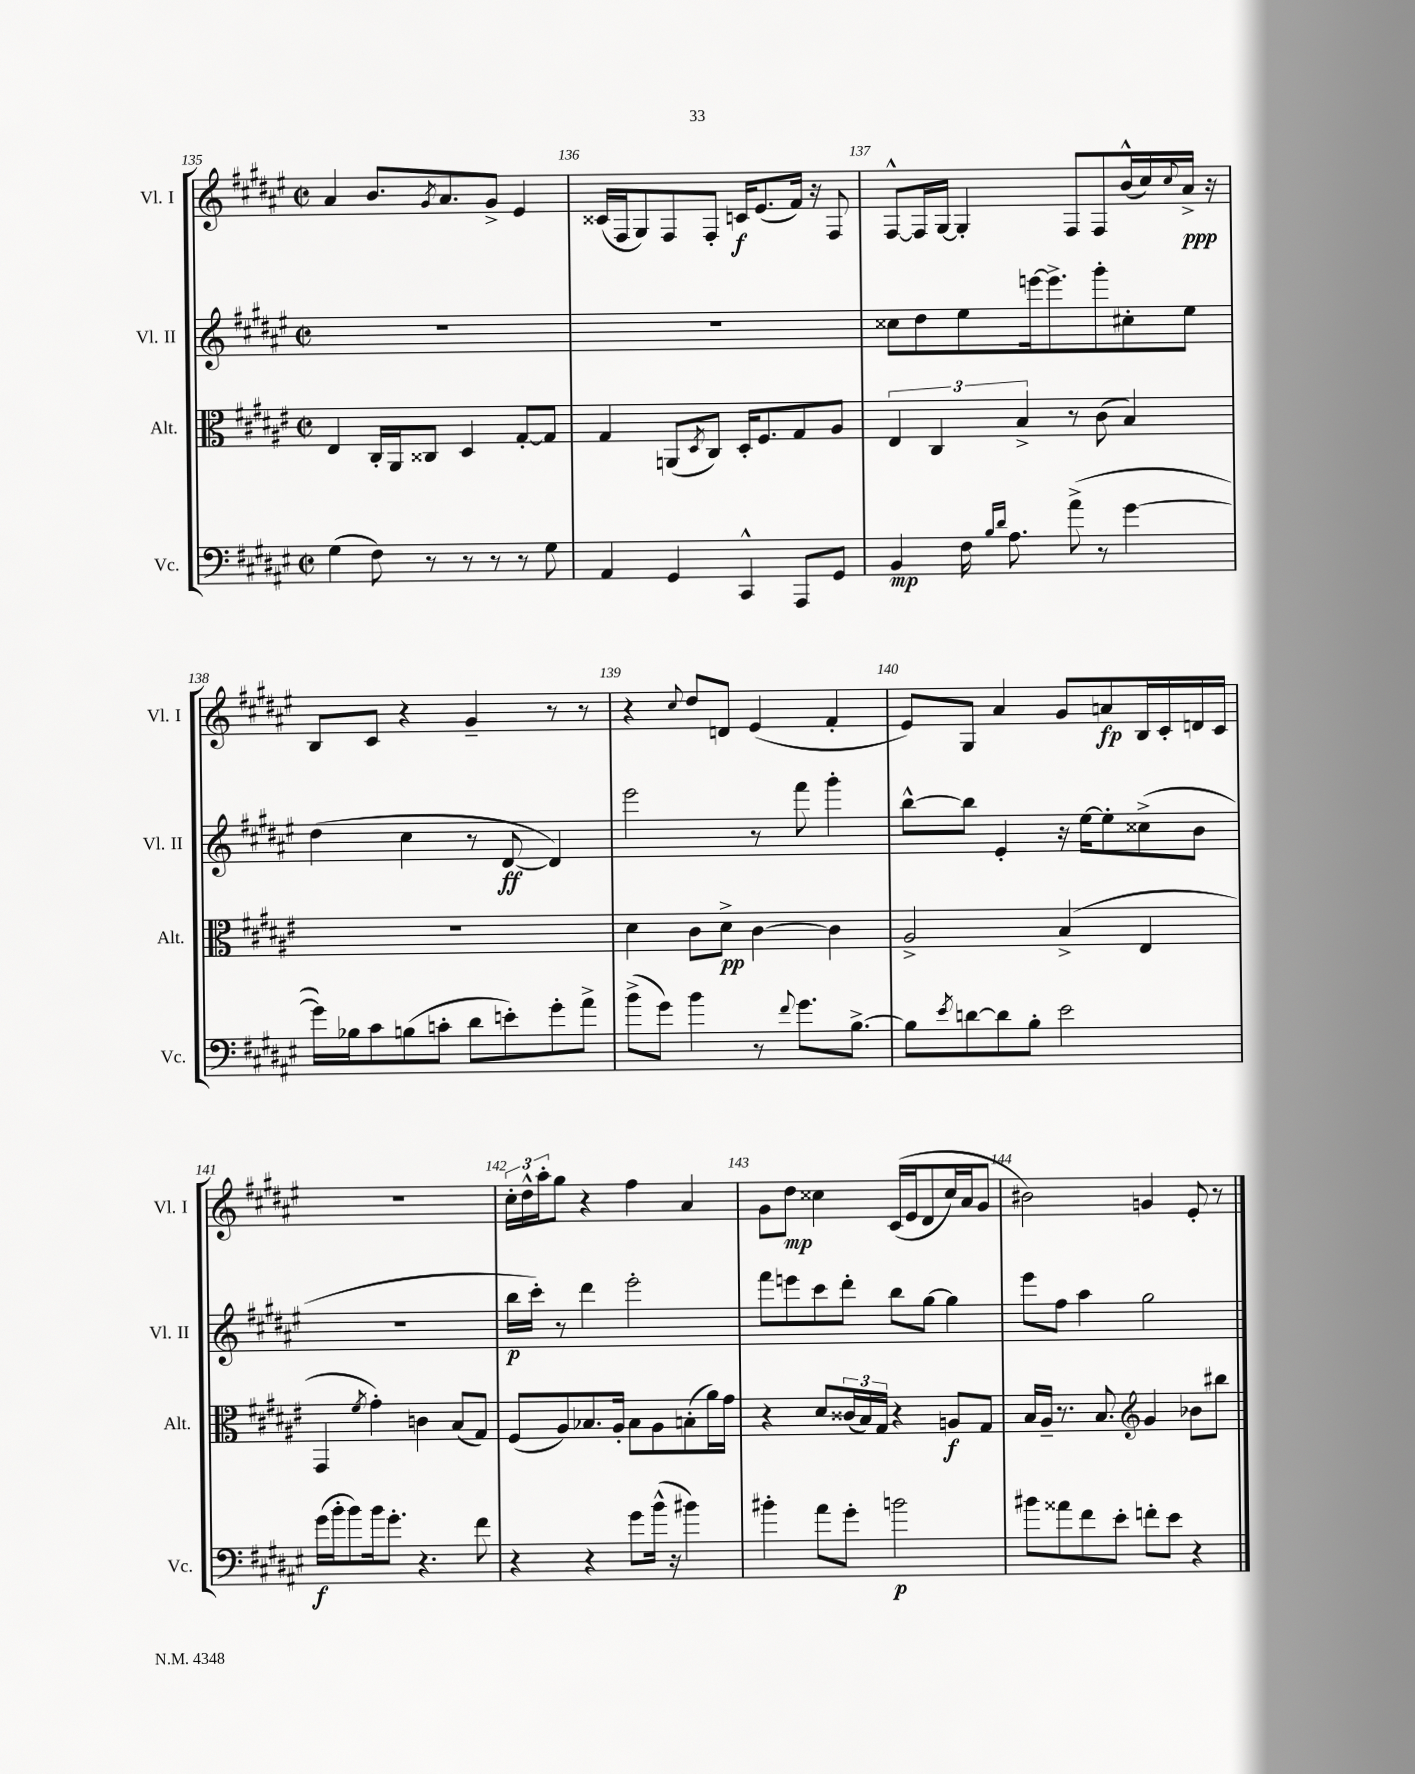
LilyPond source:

<<
\new StaffGroup <<
\new Staff = "s0" \with { instrumentName = "Vl. I" shortInstrumentName = "Vl. I" } {
    \clef treble \key fis \major \defaultTimeSignature \time 2/2
    ais'4 b'8. \acciaccatura { gis'8 } ais'8. gis'8-> eis'4 |
    cisis'16( fis16 gis8) fis8 fis8-. c'16\f eis'8.( fis'16) r16 fis8 |
    fis8~-^ fis16 gis16~ gis4-. fis8 fis8 b'16-^( cis''16) \appoggiatura { cis''8 } ais'16->\ppp r16 |
    b8 cis'8 r4 gis'4-- r8 r8 |
    r4 \appoggiatura { cis''8 } dis''8 d'8 eis'4( fis'4-. |
    eis'8) gis8 ais'4 gis'8 a'8\fp b16 cis'16-. d'16 cis'16 |
    R1 |
    \tuplet 3/2 { cis''16-. dis''16-^ ais''16-. } gis''8 r4 fis''4 ais'4 |
    gis'8 dis''8\mp cisis''4 cis'16(\( eis'16 dis'8 cisis''16) ais'16 gis'8 |
    bis'2\) g'4 eis'8-. r8 \bar "|." |
}
\new Staff = "s1" \with { instrumentName = "Vl. II" shortInstrumentName = "Vl. II" } {
    \clef treble \key fis \major \defaultTimeSignature \time 2/2
    R1 |
    R1 |
    cisis''8 dis''8 eis''8 e'''16~ e'''8.-> gis'''8-. cis''8-. eis''8 |
    dis''4( cis''4 r8 dis'8~\ff dis'4) |
    eis'''2 r8 fis'''8 gis'''4-. |
    b''8~-^ b''8 eis'4-. r16 eis''16~ eis''8-. cisis''8->( b'8 |
    R1 |
    b''16\p cis'''16-.) r8 dis'''4 eis'''2-. |
    fis'''8 e'''8 cis'''8 dis'''8-. b''8 gis''8~ gis''4 |
    eis'''8 fis''8 ais''4 gis''2 \bar "|." |
}
\new Staff = "s2" \with { instrumentName = "Alt." shortInstrumentName = "Alt." } {
    \clef alto \key fis \major \defaultTimeSignature \time 2/2
    eis4 cis16-. ais,16 cisis8 dis4 gis8~-. gis8 |
    gis4 a,8( \acciaccatura { dis8 } cis8) dis16-. fis8. gis8 ais8 |
    \tuplet 3/2 { eis4 cis4 b4-> } r8 cis'8( b4) |
    R1 |
    dis'4 cis'8 dis'8->\pp cis'4~ cis'4 |
    ais2-> b4->( eis4 |
    gis,4 \acciaccatura { fis'8 } gis'4-.) c'4 b8( gis8) |
    fis8( ais8) bes8. ais16-. bes8 ais8 b8-.( ais'16) gis'16 |
    r4 dis'8 \tuplet 3/2 { cisis'16( b16) gis16 } r4 a8\f gis8 |
    b16 ais16-- r8. b8. \clef treble gis'4 bes'8 bis''8 \bar "|." |
}
\new Staff = "s3" \with { instrumentName = "Vc." shortInstrumentName = "Vc." } {
    \clef bass \key fis \major \defaultTimeSignature \time 2/2
    gis4( fis8) r8 r8 r8 r8 gis8 |
    ais,4 gis,4 cis,4-^ ais,,8 gis,8 |
    b,4\mp fis16 \grace { b16 dis'16 } ais8. ais'8->( r8 gis'4~ |
    gis'16) bes16 cis'8 b8( c'8-. dis'8 e'8-.) gis'8-. ais'8-> |
    b'8->( gis'8) b'4 r8 \appoggiatura { fis'8 } gis'8. b8.~-> |
    b8 \acciaccatura { eis'8 } d'8~ d'8 b8-. eis'2 |
    gis'16\f( b'16-. b'8) b'16 gis'8.-. r4. fis'8 |
    r4 r4 gis'8 b'16-^( r16 bis'4) |
    bis'4-. ais'8 gis'8-. b'2\p |
    bis'8 aisis'8 fis'8 eis'8-. f'8-. eis'8 r4 \bar "|." |
}
>>
>>
\layout { \context { \Score currentBarNumber = #135 \override BarNumber.break-visibility = ##(#f #t #t) barNumberVisibility = #all-bar-numbers-visible } }
